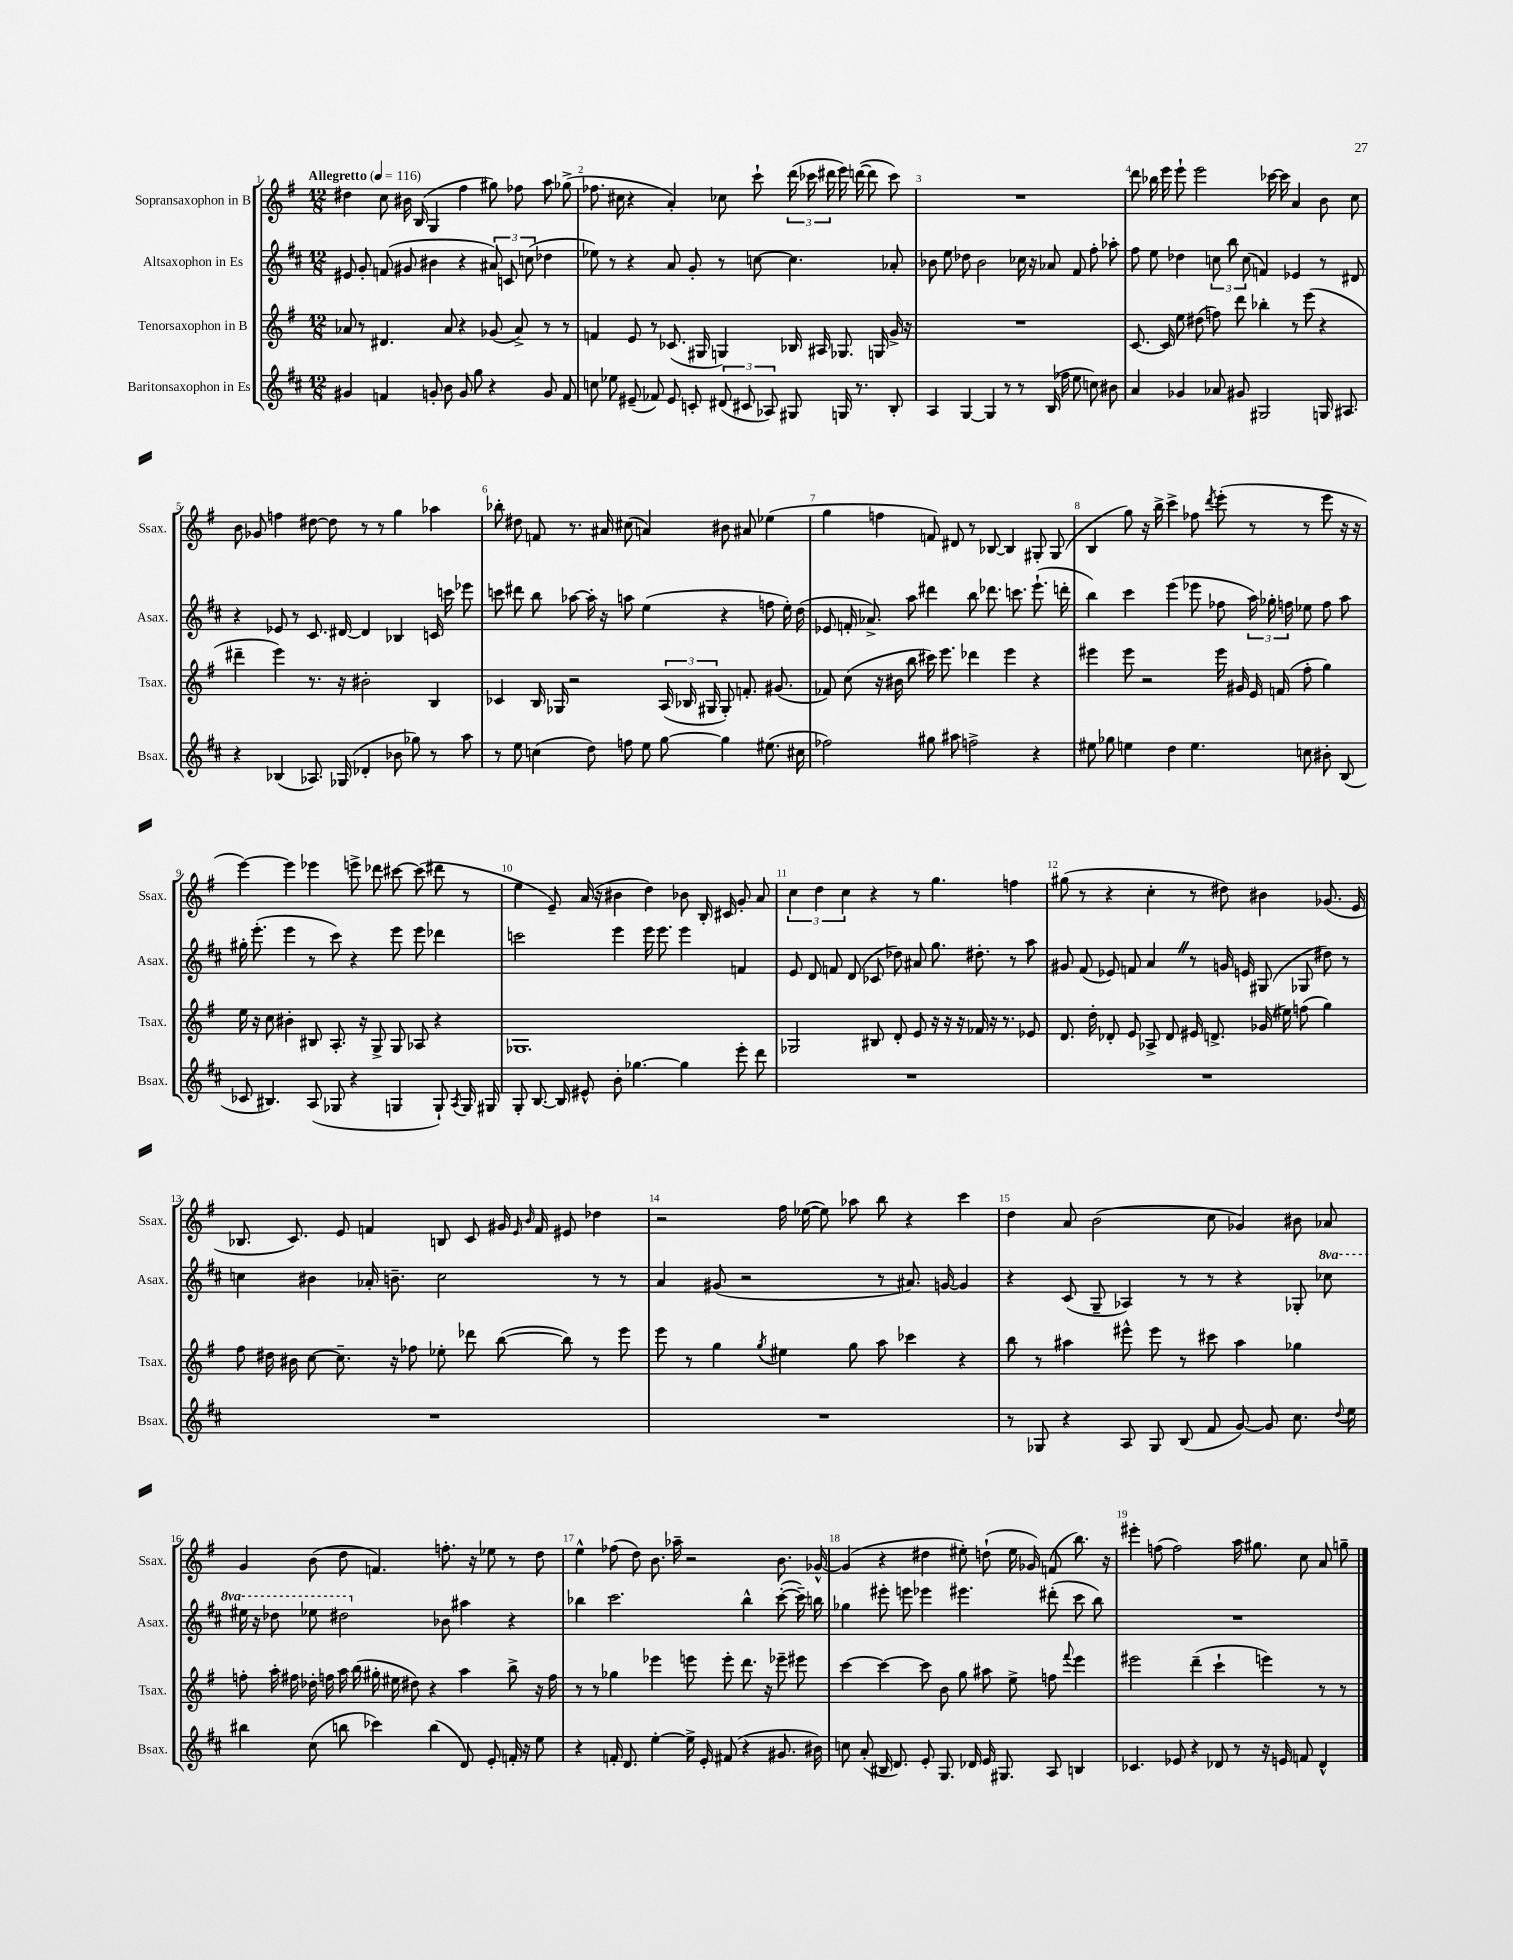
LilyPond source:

<<
\new StaffGroup <<
\new Staff = "s0" \with { instrumentName = "Sopransaxophon in B" shortInstrumentName = "Ssax." } {
    \clef treble \key g \major \numericTimeSignature \time 12/8 \tempo "Allegretto" 4 = 116
    \autoBeamOff dis''4 c''8 bis'16 b16( g4 fis''4 gis''8) fes''8 a''8 ges''8->( |
    fes''8. cis''16 r4 a'4-.) ces''8 c'''8-! \tuplet 3/2 { d'''16( ces'''16 dis'''16 } e'''16) d'''16~( d'''8 ces'''8) |
    R1. |
    d'''8 bes''16 e'''16 e'''8-! e'''2 ces'''16~ ces'''16 a'4 b'8 c''8 |
    b'8 ges'8 f''4 dis''8~ dis''8 r8 r8 g''4 aes''4 |
    bes''8-. dis''8 f'8 r8. ais'16 cis''8( a'4) bis'8 ais'8 ees''4( |
    g''4 f''4 f'8) dis'8 r8 bes8~ bes4 gis8-. gis8( |
    b4 g''8) r16 b''16-> c'''4-> fes''8 \acciaccatura { d'''8 } e'''8-.( r8 r8 e'''8 r16 r16 |
    e'''4~) e'''4 ees'''4 e'''8-> des'''8 cis'''8~ cis'''8( dis'''8 r8 |
    e''4 e'8--) a'16( r16 bis'4 d''4) bes'8 b16-. cis'16 g'8-. a'8 |
    \tuplet 3/2 { c''4 d''4 c''4 } r4 r8 g''4. f''4 |
    gis''8( r8 r4 c''4-. r8 dis''8) bis'4 ges'8.( e'16 |
    bes8. c'8.) e'8 f'4 b8 c'8 gis'16 \grace { e'16 b'16 } f'16 eis'8 des''4 |
    r2 fis''16 ees''16~( ees''8) aes''8 b''8 r4 c'''4 |
    d''4 a'8 b'2( c''8 ges'4) bis'8 aes'8 |
    g'4 b'8( d''8 f'4.) f''8.-. r16 ees''8 r8 d''8 |
    e''4-^ fes''8( d''8) b'8. aes''16-- r2 b'8. ges'16~-^ |
    ges'4( r4 dis''4 eis''8-.) d''8-!( eis''16 ges'16) f'8( b''8.) r16 |
    eis'''4-. f''8( f''2) a''16 gis''8. c''8 a'8 g''8-- \bar "|." |
}
\new Staff = "s1" \with { instrumentName = "Altsaxophon in Es" shortInstrumentName = "Asax." } {
    \clef treble \key d \major \numericTimeSignature \time 12/8 \set Staff.ottavationMarkups = #ottavation-simple-ordinals
    \autoBeamOff eis'8 g'8-. f'8( gis'8 bis'4 r4 \tuplet 3/2 { ais'8) c'8 c''8( } des''4 |
    ees''8) r8 r4 a'8 g'8-. r8 c''8~ c''4. aes'8-. |
    bes'8 e''8 des''8 bes'2 ces''16 r16 aes'8 fis'8 fis''8-. aes''8-. |
    fis''8 e''8 des''4 \tuplet 3/2 { c''8 b''8 c''8( } f'4) ees'4 r8 dis'8 |
    r4 ees'8 r8 cis'8. dis'16~ dis'4 bes4 c'16 c'''16 ees'''8 |
    c'''8 dis'''8 b''8 aes''8~ aes''16-. r16 a''8 e''4( r4 f''8 e''16-.) d''16( |
    ees'8 f'16-. aes'8.->) a''8 dis'''4 b''8 des'''8. c'''8. e'''8.-!( d'''16-. |
    b''4) cis'''4 e'''4( ees'''8 fes''8 \tuplet 3/2 { a''16) ges''16-. f''16 } ees''8 f''8 a''8 |
    gis''16-. e'''8.-.( e'''4 r8 cis'''8) r4 e'''8 e'''8 des'''4 |
    c'''2 e'''4 e'''16 e'''8. e'''4 f'4 |
    e'8 d'8 f'8 d'8( ces'8 des''8) ais'8 g''8. dis''8.-. r8 a''8 |
    gis'8 fis'8( ees'8) f'8 a'4 \once \override BreathingSign.text = \markup { \musicglyph "scripts.caesura.straight" } \breathe r8 g'16 e'16 gis8( ges8 dis''8) r8 |
    c''4 bis'4 aes'16-. b'8.-- c''2 r8 r8 |
    a'4 gis'8( r2 r8 ais'8.) g'16~ g'4 |
    r4 cis'8( g8-- aes4) r8 r8 r4 ges8-. \ottava #1 ces'''8 |
    eis'''16 r16 des'''8 ees'''8 dis'''2 \ottava #0 bes'8 ais''4 r4 |
    bes''4 cis'''2. bes''4-^ cis'''8~-.( cis'''16--) b''16 |
    ges''4 eis'''8-. e'''8 ees'''4 eis'''4. dis'''8-.( cis'''8 b''8) |
    R1. \bar "|." |
}
\new Staff = "s2" \with { instrumentName = "Tenorsaxophon in B" shortInstrumentName = "Tsax." } {
    \clef treble \key g \major \numericTimeSignature \time 12/8
    \autoBeamOff aes'8 r8 dis'4. aes'8 r4 ges'8( aes'8->) r8 r8 |
    f'4 e'8 r8 ces'8.( gis16 g4) bes16 ais16 ges8. g16 g'16-> r16 |
    R1. |
    c'8.~ c'16 e''8 dis''8( f''8) d'''8 bes''4-. r8 e'''8( r4 |
    dis'''4-- e'''4) r8. r16 bis'2-. b4 |
    ces'4 b16 ges16 r2 \tuplet 3/2 { a16( bes16 gis16 } gis8-.) f'8.-. gis'8.( |
    fes'8) c''8( r16 bis'16 b''8 cis'''16) e'''8. des'''4 e'''4 r4 |
    eis'''4 eis'''8 r2 eis'''16 gis'16 e'16 f'16( fis''8-. g''4) |
    e''16 r16 c''8 bis'4-. bis8 a8.-. r16 g8-> g8 aes8 r4 |
    ges1. |
    ges2 bis8 d'8-. e'8 r16 r16 r16 fes'16 r16 r8. ees'8 |
    d'8. d''16-. des'8-. e'8 aes8-> des'8 eis'16 d'8.-> ges'16( eis''16) f''8( g''4) |
    fis''8 dis''16 bis'16 c''8~ c''8.-- r16 fes''8 ees''8-. des'''8 b''8~( b''8) r8 e'''8 |
    e'''8 r8 g''4 \acciaccatura { g''8 } eis''4 g''8 a''8 ces'''4 r4 |
    b''8 r8 ais''4 eis'''8-^ eis'''8 r8 cis'''8 ais''4 ges''4 |
    f''8-. a''16-. fis''16 des''16-. f''16 a''16 b''16( gis''16-. eis''16 dis''8) r4 a''4 b''8-> r16 f''16 |
    r8 r8 ges''4 ees'''4 e'''8 e'''8-. d'''8. r16 ees'''8-- eis'''8 |
    c'''4~ c'''4~ c'''8 b'8 g''8 ais''8 e''8-> f''8 \appoggiatura { fis'''8 } e'''4 |
    eis'''2 d'''4--( c'''4-! e'''4) r8 r8 \bar "|." |
}
\new Staff = "s3" \with { instrumentName = "Baritonsaxophon in Es" shortInstrumentName = "Bsax." } {
    \clef treble \key d \major \numericTimeSignature \time 12/8
    \autoBeamOff gis'4 f'4 g'8-. b'8 g'8 g''8 r4 g'8 f'8 |
    c''8 ees''8 eis'8--( fes'8) eis'8 c'8-. \tuplet 3/2 { dis'8( cis'8 aes8) } gis8 g16 r8. b8-. |
    a4 g4~ g4 r8 r8 b16( fes''16 e''8 c''8) bis'8 |
    a'4 ges'4 aes'8 gis'8 gis2 g16 ais8. |
    r4 bes4( aes8.) ges16( des'4-. bes'8 ges''8) r8 a''8 |
    r8 e''8 c''4( d''8) f''8 e''8 g''8~ g''4 eis''8.( cis''16 |
    fes''2) gis''8 ais''8 f''2-> r4 |
    eis''8 ges''8 e''4 d''4 e''4. c''8 bis'8-. b8( |
    ces'8 bis4.) a8( ges8 r4 g4 g8-!) \acciaccatura { a8 } g16 gis16 |
    g8-. b8.~ b16 eis'8-^ b'8-. ges''4.~ ges''4 e'''8-. d'''8 |
    R1. |
    R1. |
    R1. |
    R1. |
    r8 ges8 r4 a8 ges8 b8( fis'8 g'8~) g'8 cis''8. \appoggiatura { d''8 } e''16 |
    bis''4 cis''8( b''8 ces'''4) b''4( d'8) e'8-. f'16-. r16 e''8 |
    r4 f'16-. d'8. e''4~-. e''16-> e'16-. fis'8( r4 gis'8. bis'16) |
    c''8 a'8-.( bis16 d'8.) e'8-. g8. des'16 e'16 gis8. a8 b4 |
    ces'4. ees'8 r4 des'8 r8 r16 e'16 f'8 des'4-^ \bar "|." |
}
>>
>>
\layout { \context { \Score \override BarNumber.break-visibility = ##(#f #t #t) barNumberVisibility = #all-bar-numbers-visible } }
